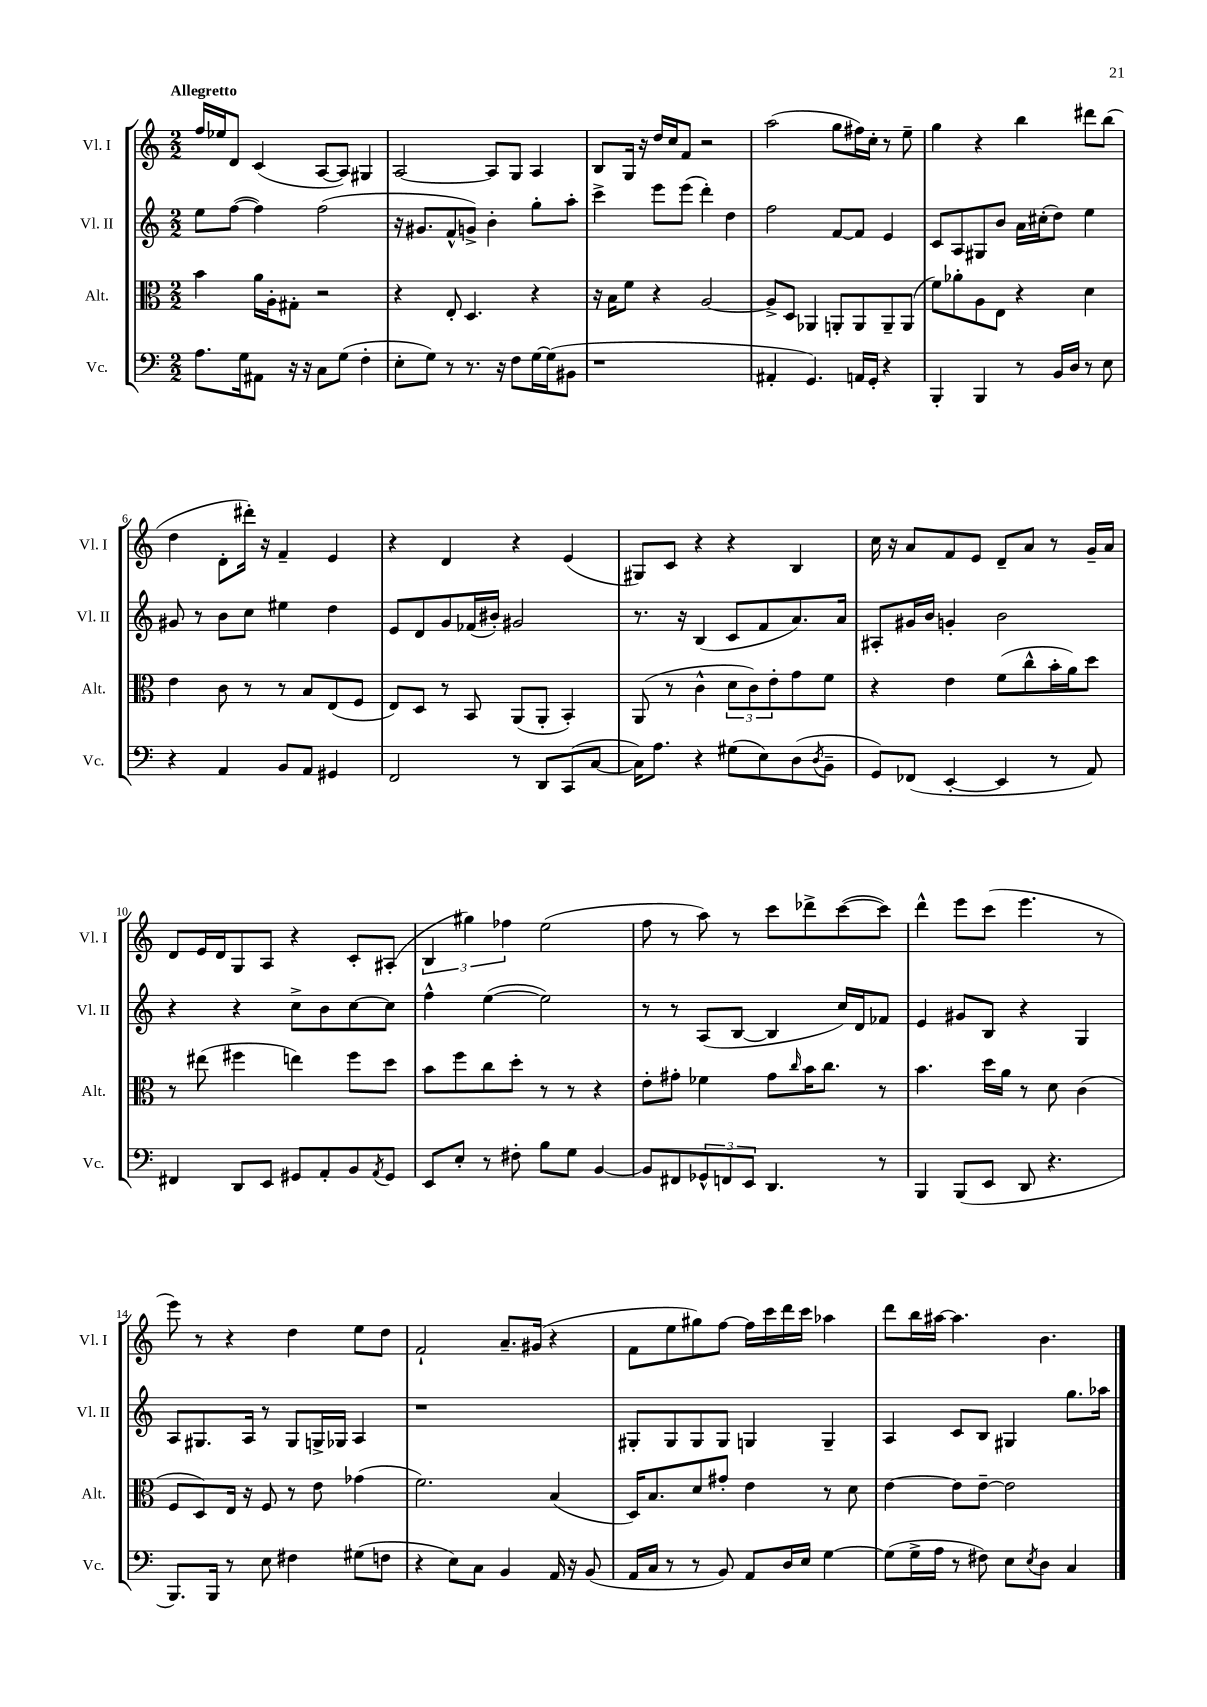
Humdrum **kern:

**kern	**kern	**kern	**kern
*part4	*part3	*part2	*part1
*staff4	*staff3	*staff2	*staff1
*I"Vc.	*I"Alt.	*I"Vl. II	*I"Vl. I
*I'Vc.	*I'Alt.	*I'Vl. II	*I'Vl. I
*clefF4	*clefC3	*clefG2	*clefG2
*k[]	*k[]	*k[]	*k[]
*M2/2	*M2/2	*M2/2	*M2/2
=1	=1	=1	=1
!	!	!	!LO:TX:a:B:t=Allegretto
8.A\L	4b\	8ee\L	16ff/LL
.	.	.	16ee-X/J
.	.	([8ff\J	8d/J
16G\k	.	.	.
8AA#X\J	16a\LL	4ff\])	(4c/
.	16A'\J	.	.
16r	8G#X'\J	.	.
16r	.	.	.
8C\L	2r	(2ff\	[8A/L
(8G\J	.	.	8A/J])
4F'\	.	.	4G#X/
=2	=2	=2	=2
8E'\L	4r	16r	[2A/
.	.	8.g#X/L	.
8G\J)	.	.	.
8r	8E'/	8f^^/	.
8.r	4.D/	8gn^/J)	.
.	.	4b'\	8A/L]
16r	.	.	.
8F\L	.	.	8G/J
[16G\L	4r	8gg'\L	4A/
(16G\J]	.	.	.
8BB#X\J	.	8aa'\J	.
=3	=3	=3	=3
1r	16r	4ccc^\	8B/L
.	16B\KL	.	.
.	8f\J	.	16G/Jk
.	.	.	16r
.	4r	8eee\L	16dd/LL
.	.	.	16cc/J
.	.	(8eee\J	8f/J
.	[2A/	4ddd'\)	2r
.	.	4dd\	.
=4	=4	=4	=4
4AA#X'/	8A^/L]	2ff\	(2aa\
.	8D/J	.	.
4.GG/)	4AA-X/	.	.
.	8AAn'/L	[8f/L	8gg\L
16AAn/LL	8AA/	8f/J]	16ff#X\L)
16GG'/JJ	.	.	16cc'\JJ
4r	8AA~/	4e/	8r
.	(8AA/J	.	8ee~\
=5	=5	=5	=5
4BBB'/	8f\L)	8c/L	4gg\
.	8a-X'\	8A/	.
4BBB/	8A\	8G#X/	4r
.	8E\J	8b/J	.
8r	4r	16a\LL	4bb\
.	.	(16cc#X'\J	.
16BB/LL	.	8dd\J)	.
16D/JJ	.	.	.
8r	4d\	4ee\	8ddd#X\L
8E\	.	.	(8bb\J
!!LO:LB:g=z
=6	=6	=6	=6
4r	4e\	8g#X/	4dd\
.	.	8r	.
4AA/	8c\	8b\L	8d'\L
.	8r	8cc\J	16ddd#X'\Jk)
.	.	.	16r
8BB/L	8r	4ee#X\	4f~/
8AA/J	8B/L	.	.
4GG#X/	(8E/	4dd\	4e/
.	8F/J	.	.
=7	=7	=7	=7
2FF/	8E/L)	8e/L	4r
.	8D/J	8d/	.
.	8r	8g/	4d/
.	8BB/	(16f-X/L	.
.	.	16b#X'/JJ)	.
8r	(8AA/L	2g#X/	4r
8DD/L	8AA'/J	.	.
(8CC/	4BB'/)	.	(4e/
[8C/J	.	.	.
=8	=8	=8	=8
16C\KL])	(8AA/	8.r	8G#X/L)
8.A\J	.	.	.
.	8r	.	8c/J
.	.	16r	.
4r	4c^^\	(4B/	4r
(8G#X\L	12d\L	8c/L	4r
.	12c\)	.	.
8E\)	.	8f/	.
.	12e'\	.	.
(8D\	8g\	8.a/)	4B/
8qD/	.	.	.
8BB~\J	8f\J	.	.
.	.	16a/Jk	.
=9	=9	=9	=9
8GG/L)	4r	8A#X'/L	16cc\
.	.	.	16r
(8FF-X/J	.	16g#X/L	8a/L
.	.	16b/JJ	.
[4EE'/	4e\	4gn'/	8f/
.	.	.	8e/J
4EE/]	(8f\L	2b\	8d~/L
.	8cc^^\	.	8a/J
8r	16b'\L	.	8r
.	16a\J)	.	.
8AA/)	8dd\J	.	16g~/LL
.	.	.	16a/JJ
!!LO:LB:g=z
=10	=10	=10	=10
4FF#X/	8r	4r	8d/L
.	(8ee#X\	.	16e/L
.	.	.	16d/J
8DD/L	4ff#X\	4r	8G/
8EE/J	.	.	8A/J
8GG#X/L	4een\)	8cc^\L	4r
8AA'/	.	8b\	.
8BB/	8ff#\L	[8cc\	8c'/L
8qAA/	.	.	.
8GG#/J	8dd\J	8cc\J]	(8A#X'/J
=11	=11	=11	=11
8EE/L	8b\L	4ff^^\	6B/
8E'/J	8ff\	.	.
.	.	.	6gg#X\)
8r	8cc\	([4ee\	.
.	.	.	6ff-X\
8F#X'\	8dd'\J	.	.
8B\L	8r	2ee\])	(2ee\
8G\J	8r	.	.
[4BB/	4r	.	.
=12	=12	=12	=12
8BB/L]	8e'\L	8r	8ff\
8FF#X/	8g#X'\J	8r	8r
12GG-X^^/	4f-X\	(8A/L	8aa\)
12FFn/	.	.	.
.	.	[8B/J	8r
12EE/J	.	.	.
4.DD/	8g#\L	4B/]	8ccc\L
.	16qqcc/	.	.
.	16b\K	.	8ddd-X^\
.	8.cc\J	.	.
.	.	16cc/LL)	([8ccc\
.	.	16d/J	.
8r	8r	8f-X/J	8ccc\J])
=13	=13	=13	=13
4BBB/	4.b\	4e/	4ddd^^\
(8BBB/L	.	8g#X/L	8eee\L
8EE/J	16dd\LL	8B/J	(8ccc\J
.	16a\JJ	.	.
8DD/	8r	4r	4.eee\
4.r	8d\	.	.
.	(4c\	4G/	.
.	.	.	8r
!!LO:LB:g=z
=14	=14	=14	=14
8.BBB/L)	8F/L	8A/L	8eee\)
.	8D/)	8.G#X/	8r
16BBB/Jk	.	.	.
8r	16E/Jk	.	4r
.	16r	16A/Jk	.
8E\	8F/	8r	.
4F#X\	8r	8G#/L	4dd\
.	8e\	16Gn^/L	.
.	.	16G-X/JJ	.
(8G#X\L	(4g-X\	4A/	8ee\L
8Fn\J	.	.	8dd\J
=15	=15	=15	=15
4r	2.f\)	1r	2f`/
8E\L)	.	.	.
8C\J	.	.	.
4BB/	.	.	8.a~/L
.	.	.	(16g#X/Jk
16AA/	(4B/	.	4r
16r	.	.	.
(8BB/	.	.	.
=16	=16	=16	=16
16AA/LL	16D/KL)	8G#X'/L	8f\L
16C/JJ	8.B/	.	.
8r	.	8G#/	8ee\
8r	8d/	8G#/	8gg#X\)
8BB/)	8g#X'/J	8G#/J	[8ff\J
8AA/L	4e\	4Gn/	16ff\LL]
.	.	.	16ccc\
16D/L	.	.	16ddd\
16E/JJ	.	.	16ccc\JJ
[4G\	8r	4G~/	4aa-X\
.	8d\	.	.
=17	=17	=17	=17
(8G\L]	[4e\	4A/	8ddd\L
16G^\L	.	.	16bb\L
16A\JJ	.	.	[16aa#X\JJ
8r	8e\L]	8c/L	4.aa#\]
8F#X\)	[8e~\J	8B/J	.
8E\L	2e\]	4G#X/	.
8qE/	.	.	.
8D\J	.	.	4.b\
4C/	.	8.gg\L	.
.	.	16aa-X\Jk	.
==	==	==	==
*-	*-	*-	*-
